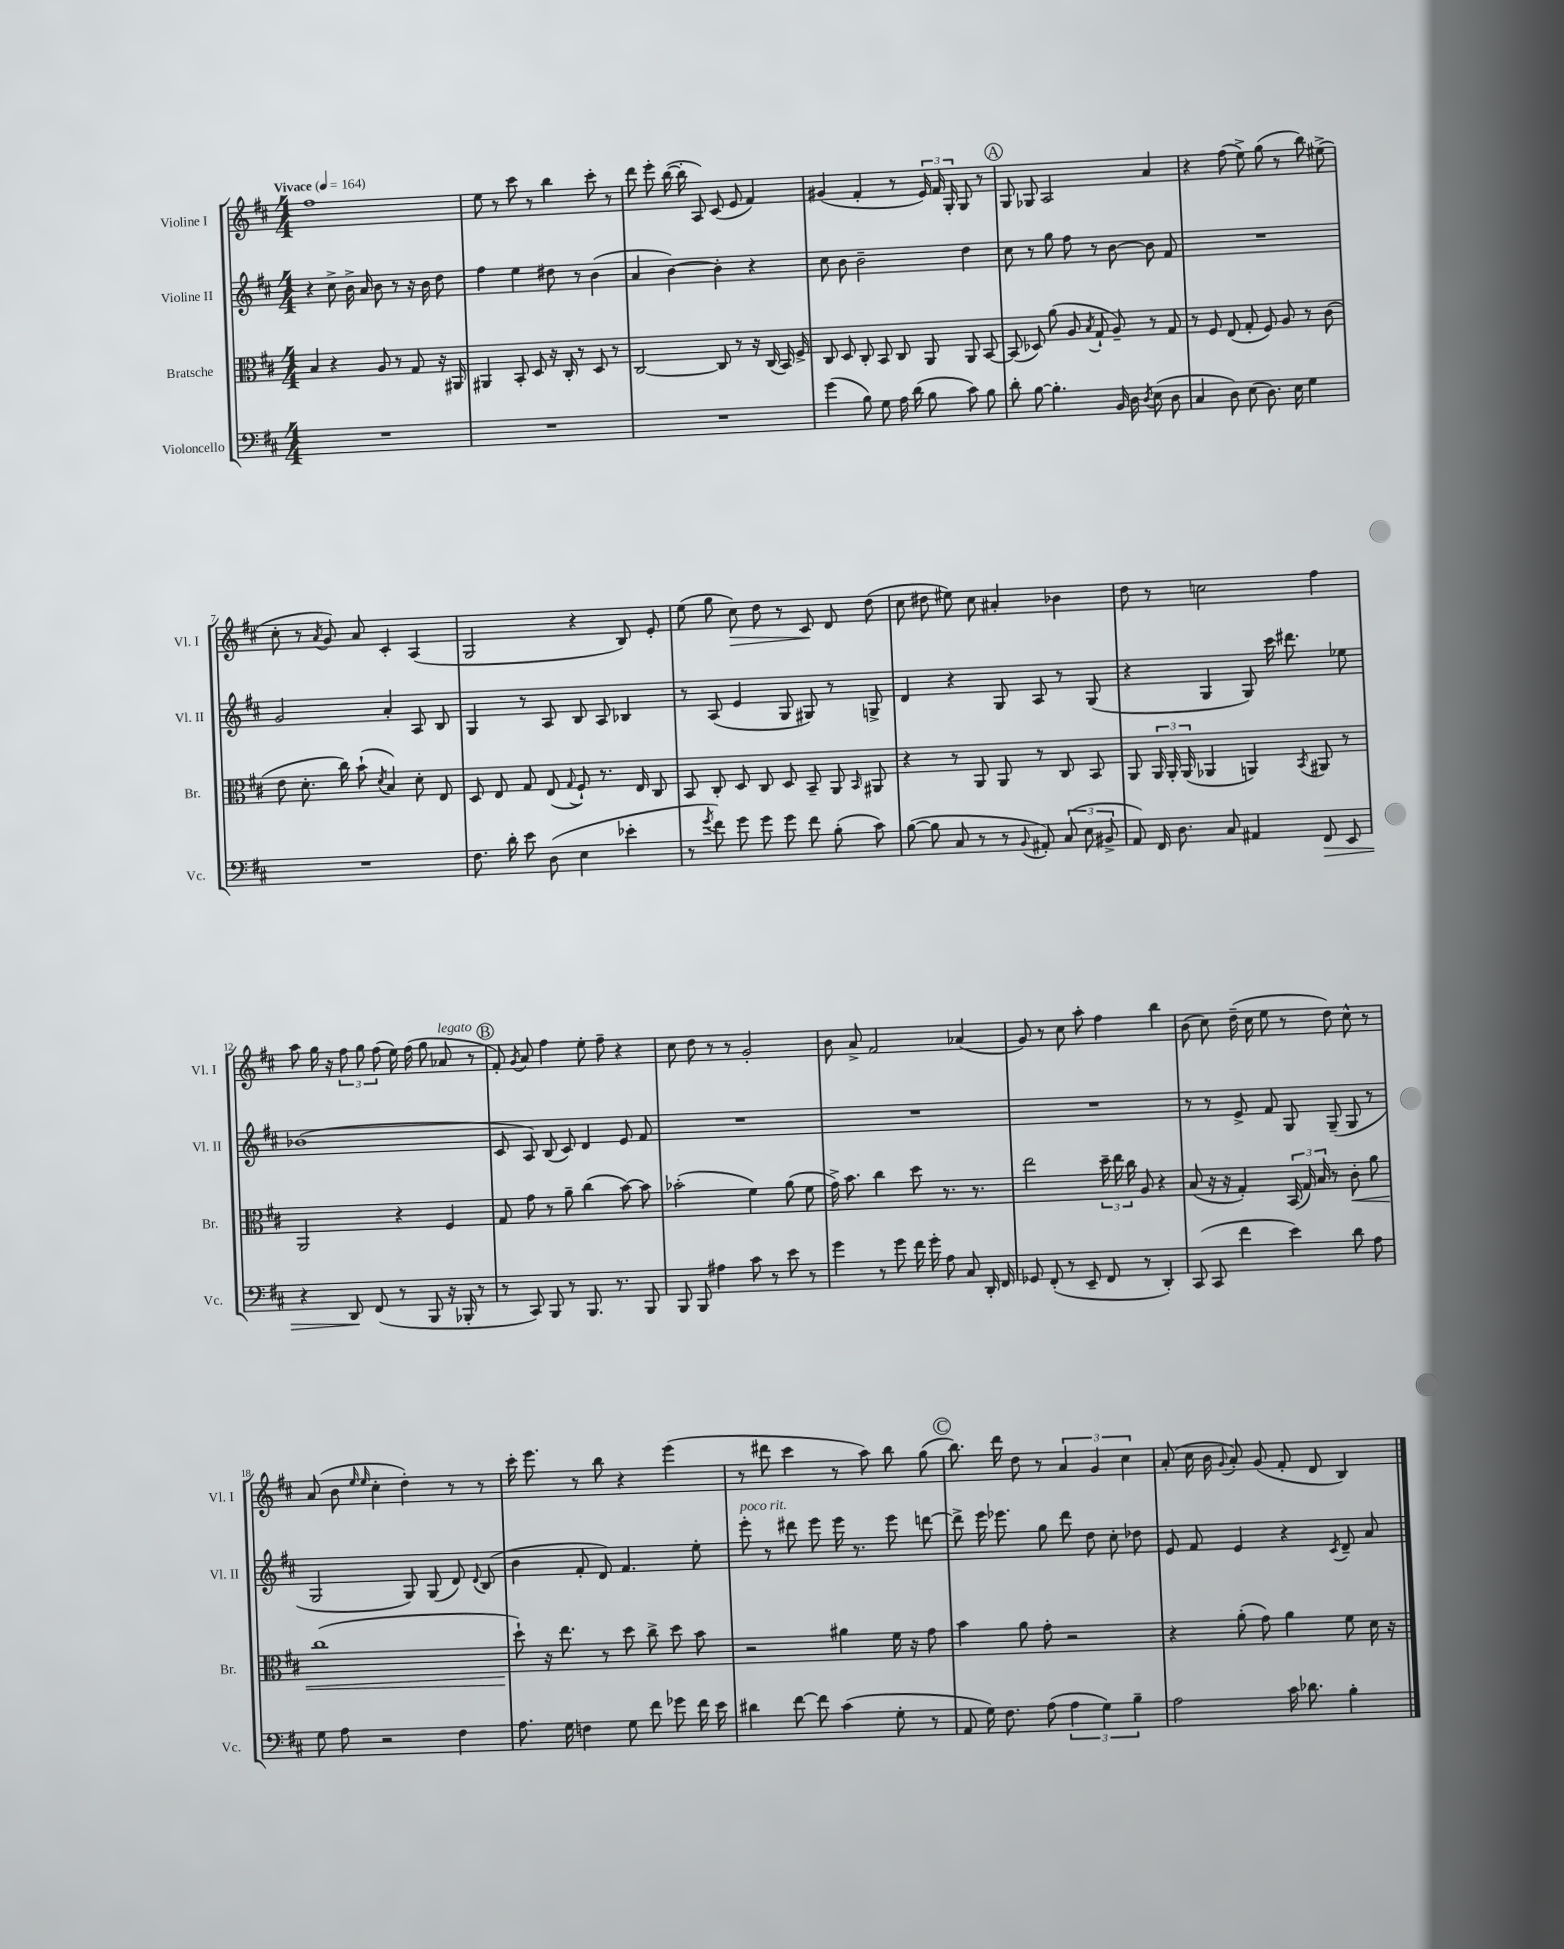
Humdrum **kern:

**kern	**kern	**kern	**kern
*staff4	*staff3	*staff2	*staff1
*clefF4	*clefC3	*clefG2	*clefG2
*k[f#c#]	*k[f#c#]	*k[f#c#]	*k[f#c#]
*M4/4	*M4/4	*M4/4	*M4/4
*MM164	*MM164	*MM164	*MM164
1r	4B/	4r	1ff#
.	4r	8cc#^\	.
.	.	16b^\	.
.	.	16a/	.
.	8A/	8b\	.
.	8r	8r	.
.	8G/	16r	.
.	.	16b\	.
.	16r	8dd\	.
.	16AA#/	.	.
=	=	=	=
1r	4AA#/	4ff#\	8ee\
.	.	.	8r
.	8BB'/	4ee\	8ccc#\
.	8D/	.	8r
.	16r	8dd#\	4bb\
.	16C#'/	.	.
.	8r	8r	.
.	8D/	(4b\	8ccc#'\
.	8r	.	8r
=	=	=	=
1r	[2C#/	4a/	8ddd\
.	.	.	8eee'\
.	.	[4b\)	([16bb\
.	.	.	16bb'\]
.	.	.	8A/)
.	8C#/]	4b'\]	(8c#/
.	8r	.	8e/
.	16r	4r	4f#/)
.	(16C#/	.	.
.	16BB/)	.	.
.	16F#^/	.	.
=	=	=	=
(4g\	8C#/	8cc#\	(4g#/
.	8D/	8b\	.
8B\)	8C#'/	2b~\	4f#'/
8G\	8BB/	.	.
16A\	8C#/	.	8r
(16d\	.	.	.
8B\	8AA/	.	24e/)
.	.	.	24f#/
.	.	.	24G'/
8c#\)	8AA/	4dd\	8G/
8B\	[8BB/	.	8r
=	=	=	=
8d'\	(8BB/]	8cc#\	8G/
[8B\	8D-/)	8r	8G-/
4.B'\]	(8a\	8gg\	2A/
.	8A/	8ff#\	.
.	8qB/	.	.
.	8G`/	8r	.
16BB/	8A~/)	[8b\	.
16D\	.	.	.
8qD/	.	.	.
(8E\	8r	8b\]	4a/
8D\	8G/	8f#/	.
=	=	=	=
4C#/	8r	1r	4r
.	8F#/	.	.
8D\)	(8E/	.	(8ff#\
(8E\	8G'/	.	8ee^\)
8.D\)	8F#/)	.	(8gg\
.	8A/	.	8r
16E\	.	.	.
4G\	8r	.	8bb\)
.	(8c#\	.	(8ee#^\
=	=	=	=
1r	8e\	2g/	8cc#'\
.	8.d'\	.	8r
.	.	.	8qa/
.	.	.	8g/)
.	16cc#\)	.	.
.	(8b`\	.	8a/
.	8qd/	.	.
.	4B/)	4a'/	4c#'/
.	8d'\	8A/	(4A/
.	8E/	8B/	.
=	=	=	=
8.F#\	8D/	4G/	2G/
.	8E/	.	.
16d'\	.	.	.
8e\	8G/	8r	.
(8D\	(8E/	8A/	.
.	8qqG/	.	.
4E\	8F#`/)	8B/	4r
.	8.r	8A/	.
4e-'\	.	4B-/	8B/)
.	16E/	.	.
.	8C#/	.	8e'/
=	=	=	=
8r	8BB/	8r	(8ee\
8qg/	.	.	.
8f#\)	8C#'/	(8A/	8gg\
8g\	8D/	4e/	8cc#\)
8g\	8C#/	.	8dd\
8g\	8D/	8G/	8r
8f#\	8BB~/	8G#/)	8c#/
(8B'\	8AA/	8r	8d/
.	16qqBB/	.	.
8c#\)	8AA#/	8G^/	(8dd\
=	=	=	=
([8B\	4r	4d/	8cc#\
8B\]	.	.	8dd#\
8C#/	8r	4r	8ee#\)
8r	8AA/	.	8cc#\
8r	8AA/	8G/	4a#'/
8qqBB/	.	.	.
8AA#'/)	8r	8A/	.
(12C#/	8C#/	8r	4b-\
12E\	.	.	.
.	8BB/	(8G/	.
12BB#^/	.	.	.
=	=	=	=
8AA/)	8AA/	4r	8dd\
16FF#/	24AA/	.	8r
.	24AA'/	.	.
8.D\	.	.	.
.	(24AA/	.	.
.	4AA-/	4G/	2cc\
8C#/	.	.	.
4AA#/	4AA/)	8G/)	.
.	.	16ccc#\	.
.	.	8.ddd#\	.
.	8qBB/	.	.
8FF#/	8AA#/	.	4ff#\
8EE/	8r	8ee-\	.
=	=	=	=
4r	2AA/	(1b-	8aa\
.	.	.	16gg\
.	.	.	16r
8DD/	.	.	12ff#\
.	.	.	12gg\
(8FF#/	.	.	.
.	.	.	(12ff#\
8r	4r	.	16ee\)
.	.	.	(16ff#\
8BBB/	.	.	8gg\
16r	4F#/	.	8a-/
16BBB-'/	.	.	.
8r	.	.	8r
=	=	=	=
8r	8G/	8c#/	8f#'/)
.	.	.	8qg/
8CC#/)	8g\	8A/)	8a/
8BBB/	8r	(8B/	4ff#\
8r	8a~\	8c#/)	.
8.BBB/	(4cc#\	4d/	8ee'\
.	.	.	8ff#~\
8.r	.	.	.
.	[8b\)	8e/	4r
8BBB/	8b\]	8f#/	.
=	=	=	=
8BBB/	(2b-'\	1r	8cc#\
8BBB/	.	.	8dd\
4A#\	.	.	8r
.	.	.	8r
8c#\	4f#\)	.	2g'/
8r	.	.	.
8e\	(8a\	.	.
8r	8f#\	.	.
=	=	=	=
4g\	16g^\)	1r	8b\
.	8.b\	.	.
.	.	.	8a^/
8r	4cc#\	.	2f#/
8g\	.	.	.
16f#\	8dd\	.	.
16g'\	.	.	.
8A\	8.r	.	.
8C#/	.	.	(4a-/
.	8.r	.	.
16DD'/	.	.	.
16FF#/	.	.	.
=	=	=	=
8GG-/	2ee\	1r	8g/)
(8FF#'/	.	.	8r
8r	.	.	8cc#\
8EE~/	.	.	8aa'\
8FF#/	24dd~\	.	4ff#\
.	24ee\	.	.
.	24cc#\	.	.
8r	8A/	.	.
4DD'/)	4r	.	4bb\
=	=	=	=
(8CC#/	(8B/	8r	(8b\
8CC#/	16r	8r	8cc#\)
.	16r	.	.
4f#\	4G'/)	8e^/	(16dd~\
.	.	.	16cc#\
.	.	8f#/	8ee\
4e\)	(24BB/	8G/	8r
.	24G/)	.	.
.	24B/	.	.
.	8r	(8G~/	8dd\)
8d\	8c#'\	8G/	8cc#^^\
8A\	8a\	8r	8r
=	=	=	=
8G\	(1cc#	2G/	(8a/
8A\	.	.	8b\
.	.	.	16qqee/
.	.	.	16qqee/
2r	.	.	4cc#'\
.	.	8G/)	4dd'\)
.	.	(8G/	.
4F#\	.	8d/)	8r
.	.	8qqd/	.
.	.	(8B/	8r
=	=	=	=
8.A\	8dd`\)	4b\	16ccc#'\
.	.	.	8.eee\
.	16r	.	.
16G\	8.ee\	.	.
4F\	.	8f#'/	8r
.	8r	8d/)	8bb\
8G\	8dd\	4.f#/	4r
8f#\	8cc#^\	.	.
8g-\	8dd\	.	(4eee\
16f#\	8b\	8ee'\	.
16e\	.	.	.
=	=	=	=
4d#\	2r	8eee'\	8r
.	.	8r	8ddd#\
[8f#\	.	8ddd#\	4ccc#\
8f#\]	.	8eee\	.
(4c#\	4a#\	16eee\	8r
.	.	8.r	.
.	.	.	8aa\)
8G'\	16f#\	8eee\	8bb\
.	16r	.	.
8r	8g\	[8ddd\	(8gg\
=	=	=	=
8AA/	4b\	8ddd^\]	8.bb\)
16G\)	.	16eee\	.
8.F#\	.	8.eee-\	16ddd\
.	8a\	.	8dd\
(8A\	8g'\	8gg\	8r
6A\	2r	8ddd\	6a/
.	.	8dd\	.
6G\)	.	.	6g/
.	.	8cc#'\	.
6B~\	.	.	6cc#\
.	.	8dd-\	.
=	=	=	=
2A\	4r	8e/	(8a'/
.	.	8f#/	16cc#\
.	.	.	16b\
.	.	.	8qqg/
.	(8a'\	4e/	8a'/)
.	8g\)	.	(8g/
16c#\	4a\	4r	8f#'/
8.d-\	.	.	.
.	.	.	8d/
.	.	8qc#/	.
4B'\	8f#\	8d~/	4B/)
.	16d\	8a/	.
.	16r	.	.
==	==	==	==
*-	*-	*-	*-
